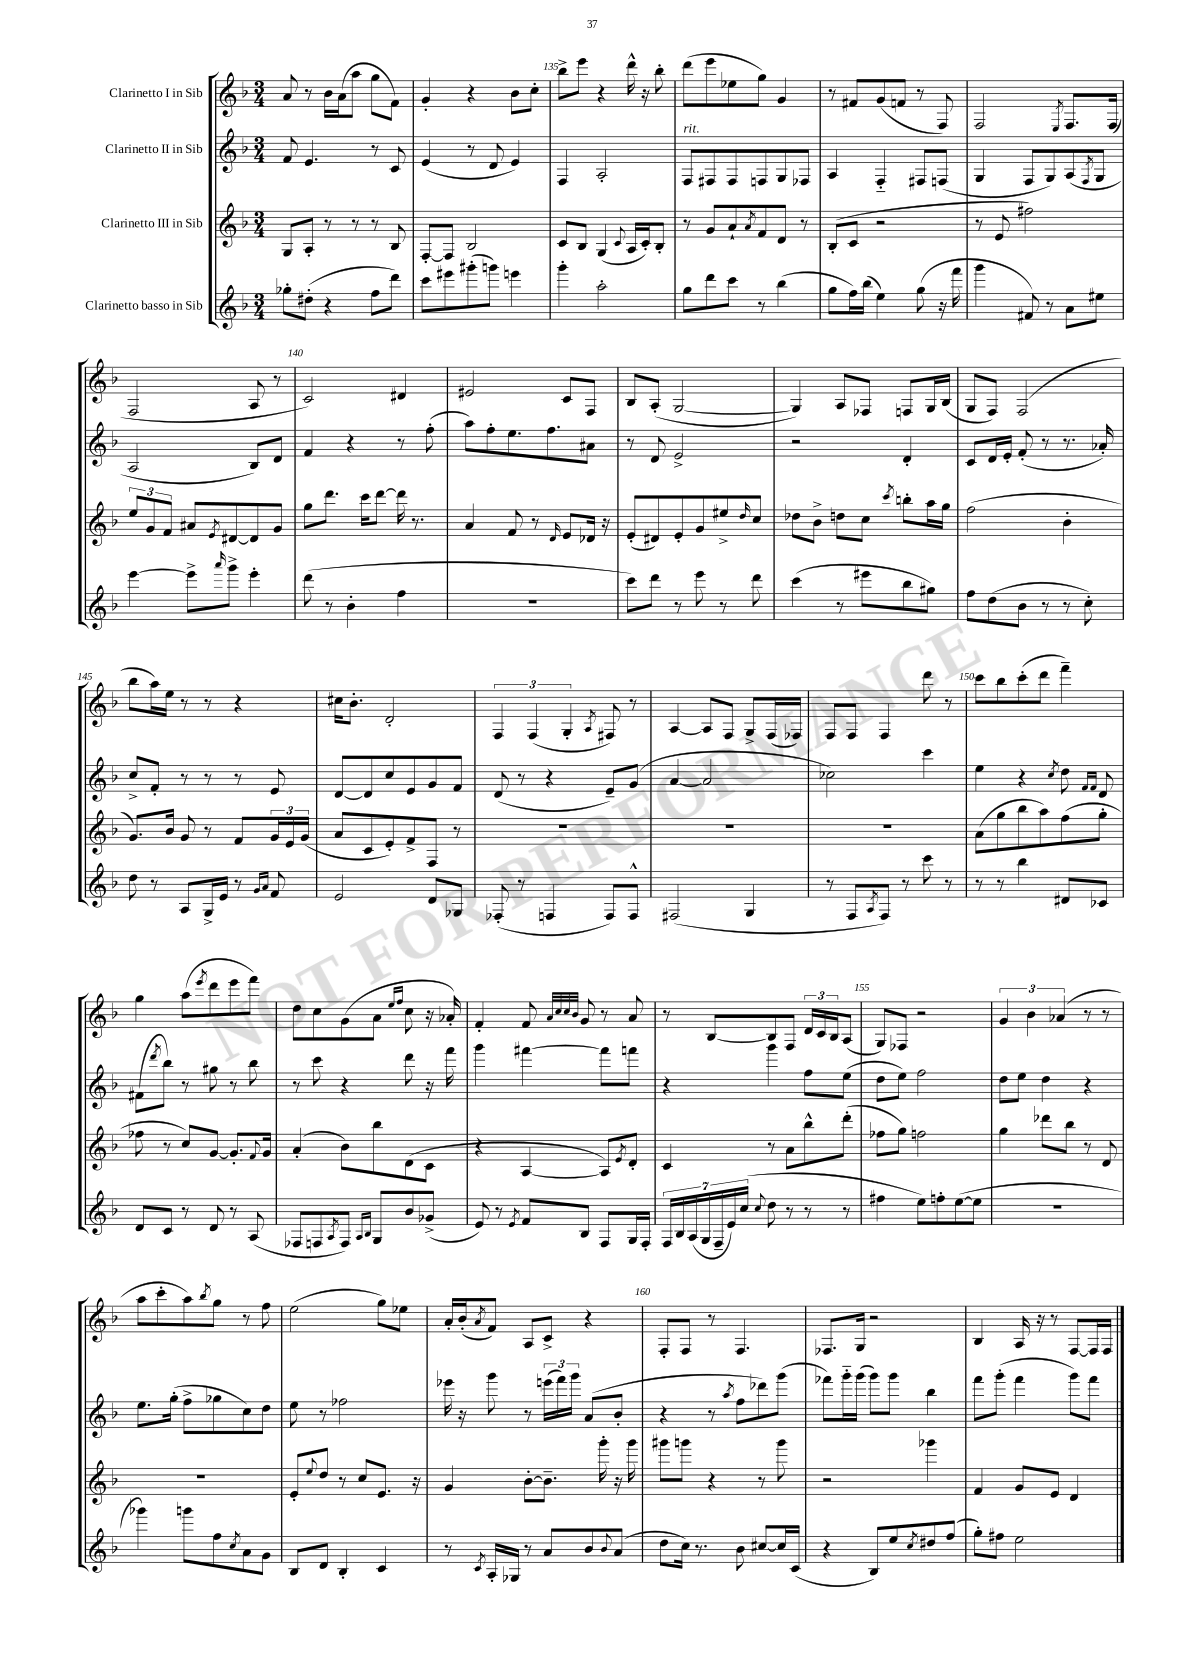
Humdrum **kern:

**kern	**kern	**kern	**kern
*part4	*part3	*part2	*part1
*staff4	*staff3	*staff2	*staff1
*I"Clarinetto basso in Sib	*I"Clarinetto III in Sib	*I"Clarinetto II in Sib	*I"Clarinetto I in Sib
*clefG2	*clefG2	*clefG2	*clefG2
*k[b-]	*k[b-]	*k[b-]	*k[b-]
*M3/4	*M3/4	*M3/4	*M3/4
=133	=133	=133	=133
8gg-X'\L	8G/L	8f/	8a/
(8dd#X'\J	8A'/J	4.e/	8r
4r	8r	.	16b-\LL
.	.	.	(16a\J
.	8r	.	8aa\J
8ff\L	8r	8r	8gg\L
8ddd\J)	8B-/	8c/	8f\J)
=134	=134	=134	=134
8ccc\L	[8F'/L	(4e/	4g'/
8eee#X\	8F/J]	.	.
(8ggg#X'\	2B-/	8r	4r
8gggn\J)	.	8d/	.
4eeen\	.	4e/)	8b-\L
.	.	.	8cc'\J
=135	=135	=135	=135
4ggg'\	8c/L	4F/	8bb-^\L
.	8B-/J	.	8eee\J
2aa'\	(4G/	2A'/	4r
.	8qqc/	.	.
.	16A/LL	.	16ddd^^\
.	16c'/J)	.	16r
.	8B-'/J	.	8bb-'\
=136	=136	=136	=136
!	!	!LO:TX:a:i:t=rit.	!
8gg\L	8r	8F/L	(8ddd\L
8ddd\	8g/L	8F#X/	8eee\
8ccc\J	8a`/	8F#/	8ee-X\
.	8qa/	.	.
8r	8f/	8Fn/	8gg\J)
(4bb-\	8d/J	8G/	4g/
.	8r	8F-X/J	.
=137	=137	=137	=137
8gg\L	(8B-'/L	4A/	8r
16ff\L)	8c/J	.	8f#X/L
(16bb-\JJ	.	.	.
4ee\)	2r	4F/	(8g/
.	.	.	8fn/J
(8gg\	.	8F#X/L	8r
16r	.	(8Fn/J	8F/)
16fff\	.	.	.
=138	=138	=138	=138
4ggg\	8r	4G/	2F/
.	8e/	.	.
8f#X/)	2ff#X\)	8F/L	.
8r	.	8G/)	.
.	.	.	8qE/
8a\L	.	(8A/	8.F/L
.	.	8qF/	.
8ee#X\J	.	8G/J	.
.	.	.	(16F/Jk
!!LO:LB:g=z
=139	=139	=139	=139
[4eee\	12ee/L	2A/	2F/
.	12g/	.	.
.	12f/J	.	.
8eee^\L]	8a#X/L	.	.
16qqaaa/	8qe/	.	.
8ggg^\J	[8d#X/	.	.
4eee'\	8d#/]	8B-/L)	8A/
.	8g/J	8d/J	8r
=140	=140	=140	=140
(8ddd\	8gg\L	4f/	2c/)
8r	8.ddd\J	.	.
4b-'\	.	4r	.
.	16ccc\KL	.	.
.	[8ddd\J	.	.
4ff\	16ddd\]	8r	4d#X/
.	8.r	.	.
.	.	(8ff'\	.
=141	=141	=141	=141
2.r	4a/	8aa\L)	2e#X/
.	.	8ff'\	.
.	8f/	8.ee\	.
.	8r	.	.
.	.	8.ff\	.
.	16qqd/	.	.
.	8e/L	.	8c/L
.	16d-X/Jk	8a#X\J	8F/J
.	16r	.	.
=142	=142	=142	=142
8ccc\L)	(8e'/L	8r	8B-/L
8ddd\J	8d#X/)	8d/	(8A'/J
8r	8e'/	2e^/	[2G/
8eee\	8g/	.	.
8r	8ee#X^/	.	.
.	16qqdd/	.	.
8ddd\	8cc/J	.	.
=143	=143	=143	=143
(4ccc\	8dd-X\L	2r	4G/])
.	8b-^\J	.	.
8r	8ddn\L	.	8A/L
8eee#X\L	8cc\J	.	8F-X/J
.	8qccc/	.	.
8bb-\	8bbn'\L	4d'/	8Fn/L
8gg#X\J)	16aa\L	.	16G/L
.	16gg\JJ	.	(16B-/JJ
=144	=144	=144	=144
8ff\L	(2ff\	8c/L	8G/L
(8dd\	.	16d/L	8F/J)
.	.	16e'/JJ	.
8b-\J	.	(8f'/	(2F/
8r	.	8r	.
8r	4b-'\	8.r	.
8cc'\)	.	.	.
.	.	16a-X'/)	.
!!LO:LB:g=z
=145	=145	=145	=145
8dd\	8.g/L)	8cc^/L	8bb-\L
8r	.	8f'/J	16aa\L)
.	16b-/Jk	.	16ee\JJ
8A/L	8g/	8r	8r
16G^/L	8r	8r	8r
16e/JJ	.	.	.
8r	8f/L	8r	4r
16qqg/LL	.	.	.
16qqa/JJ	.	.	.
8f/	24g/L	8e/	.
.	24e/	.	.
.	(24g/JJ	.	.
=146	=146	=146	=146
2e/	8a/L	[8d/L	16cc#X\KL
.	.	.	8.b-'\J
.	8c/	8d/]	.
.	8e'/)	8cc/	2d'/
.	8f^/	8e/	.
8d/L	8F/J	8g/	.
8G-X/J	8r	8f/J	.
=147	=147	=147	=147
(8F-X'/	2.r	(8d/	6F/
8r	.	8r	.
.	.	.	(6F/
4Fn/	.	4r	.
.	.	.	6G'/
.	.	.	8qA/
8F/L)	.	8e~/L)	8F#X/)
8F^^/J	.	(8g/J	8r
=148	=148	=148	=148
(2F#X/	2.r	[4a/	[4A/
.	.	2a/]	8A/L]
.	.	.	8F/J
4G/	.	.	8G^/L
.	.	.	(16F/L
.	.	.	16F-X/JJ)
=149	=149	=149	=149
8r	2.r	2cc-X\)	8F/L
8F/L	.	.	8F/J
8qA/	.	.	.
8F/J)	.	.	4F/
8r	.	.	.
8ccc\	.	4ccc\	8ddd\
8r	.	.	8r
=150	=150	=150	=150
8r	(8a\L	4ee\	8ccc\L
8r	8gg\	.	8bb-\
4bb-\	8bb-\	4r	(8ccc'\
.	8aa\)	.	8ddd\J
.	.	8qcc/	.
8d#X/L	(8ff\	8dd\	4fff~\)
.	.	16qqf/LL	.
.	.	16qqf/JJ	.
8c-X/J	8gg'\J	8d/	.
!!LO:LB:g=z
=151	=151	=151	=151
8d/L	8ff-X\	(8f#X\L	4gg\
.	.	8qddd/	.
8c/J	8r	8bb-\J)	.
8r	8cc/L)	8r	(8aa\L
.	.	.	8qeee/
8d/	[8g/J	8gg#X\	8ddd\
8r	8.g'/L]	8r	8eee\
(8A/	.	8bb-\	8fff\J)
.	8qqf/	.	.
.	16g/Jk	.	.
=152	=152	=152	=152
8F-X/L	(4a'/	8r	8dd\L
8Fn/	.	8ccc\	8cc\
8qA/	.	.	.
8F/J)	8b-\L)	4r	(8g\
16qqA/LL	.	.	.
16qqB-/JJ	.	.	.
8G/L	8bb-\	.	8a\J
.	.	.	16qqee/LL
.	.	.	16qqff/JJ
8b-/	(8d\	8ddd\	8cc\
(8g-X^/J	8c\J	16r	16r
.	.	16fff\	16a-X'/)
=153	=153	=153	=153
8e/)	4r	4ggg\	4f'/
8r	.	.	.
8qe/	.	.	.
8f/L	[4A/	[4fff#X\	8f/
.	.	.	32qqa/LLL
.	.	.	32qqcc/
.	.	.	32qqcc/
.	.	.	32qqb-/JJJ
8B-/J	.	.	8g/
8F/L	8A/L])	8fff#\L]	8r
.	8qe/	.	.
16G/L	8d'/J	8fffn\J	8a/
16F'/JJ	.	.	.
=154	=154	=154	=154
28F/LL	4c/	4r	8r
28B-/	.	.	.
(28A/	.	.	.
28G/	.	.	.
.	.	.	[8B-/L
28F~/	.	.	.
28e/)	.	.	.
(28cc/JJ	.	.	.
8qqcc/	.	.	.
8dd\	8r	4ggg\	8B-/]
8r	8a\L	.	8F/J
8r	8bb-^^\	8ff\L	24d/LL
.	.	.	24c/
.	.	.	24B-/J
8r	(8ddd'\J	(8ee\J	(8A/J
=155	=155	=155	=155
4ff#X\	8ff-X\L	8dd\L	8G/L)
.	8gg\J)	8ee\J)	8F-X/J
8ee\L)	2ffn\	2ff\	2r
8ffn'\	.	.	.
([8ee\	.	.	.
8ee\J]	.	.	.
=156	=156	=156	=156
2.r	4gg\	8dd\L	6g/
.	.	8ee\J	.
.	.	.	6b-\
.	8ddd-X\L	4dd\	.
.	.	.	(6a-X/
.	8bb-\J	.	.
.	8r	4r	8r
.	8d/	.	8r
!!LO:LB:g=z
=157	=157	=157	=157
4ggg-X\)	2.r	8.ee\L	8aa\L
.	.	.	8ccc'\
.	.	(16gg'\Jk	.
8gggn\L	.	8ff^\L	8aa\)
.	.	.	8qbb-/
8ff\	.	8gg-X\	8gg\J
8qcc/	.	.	.
8a\	.	8cc\)	8r
8g\J	.	8dd\J	8ff\
=158	=158	=158	=158
8B-/L	8e'/L	8ee\	(2ee\
.	8qqee/	.	.
8d/J	8dd/J	8r	.
4B-'/	8r	2ff-X\	.
.	8cc/L	.	.
4c/	8.e/J	.	8gg\L)
.	.	.	8ee-X\J
.	16r	.	.
=159	=159	=159	=159
8r	4g/	16eee-X\	16a'/LL
.	.	16r	(16b-'/J
8qc/	.	.	8qa/
16A'/LL	.	8ggg\	8f/J)
16G-X/JJ	.	.	.
8r	[8b-'\L	8r	8A/L
8a/L	8.b-~\J]	(24eeen\LL	8c^/J
.	.	24fff\)	.
.	.	24ggg\JJ	.
8b-/	.	(8a/L	4r
.	16ggg'\	.	.
8qqb-/	.	.	.
(8a/J	16r	8b-'/J	.
.	16ggg\	.	.
=160	=160	=160	=160
8dd\L	8ggg#X\L	4r	8F'/L
16cc\Jk)	8gggn\J	.	8F/J
8.r	.	.	.
.	4r	8r	8r
.	.	8qaa/	.
8b-\	.	8ff\L	4.F/
[8cc#X/L	8r	8ddd-X\)	.
16cc#/L]	8ggg\	(8ggg\J	.
(16c/JJ	.	.	.
=161	=161	=161	=161
4r	2r	8fff-X\L)	8.F-X/L
.	.	16ggg\L	.
.	.	(16ggg\JJ	16G/Jk
8B-/L)	.	8ggg\L)	2r
8ee/	.	8ggg\J	.
8qcc/	.	.	.
8dd#X/	4ggg-X\	4bb-\	.
(8ff/J	.	.	.
=162	=162	=162	=162
8gg'\L)	4f/	8fff\L	4B-/
8ff#X\J	.	(8ggg'\J	.
2ee\	8g/L	4fff\	16A/
.	.	.	16r
.	8e/J	.	8r
.	4d/	8ggg\L)	[8F/L
.	.	8fff\J	16F/L]
.	.	.	16F/JJ
==	==	==	==
*-	*-	*-	*-
